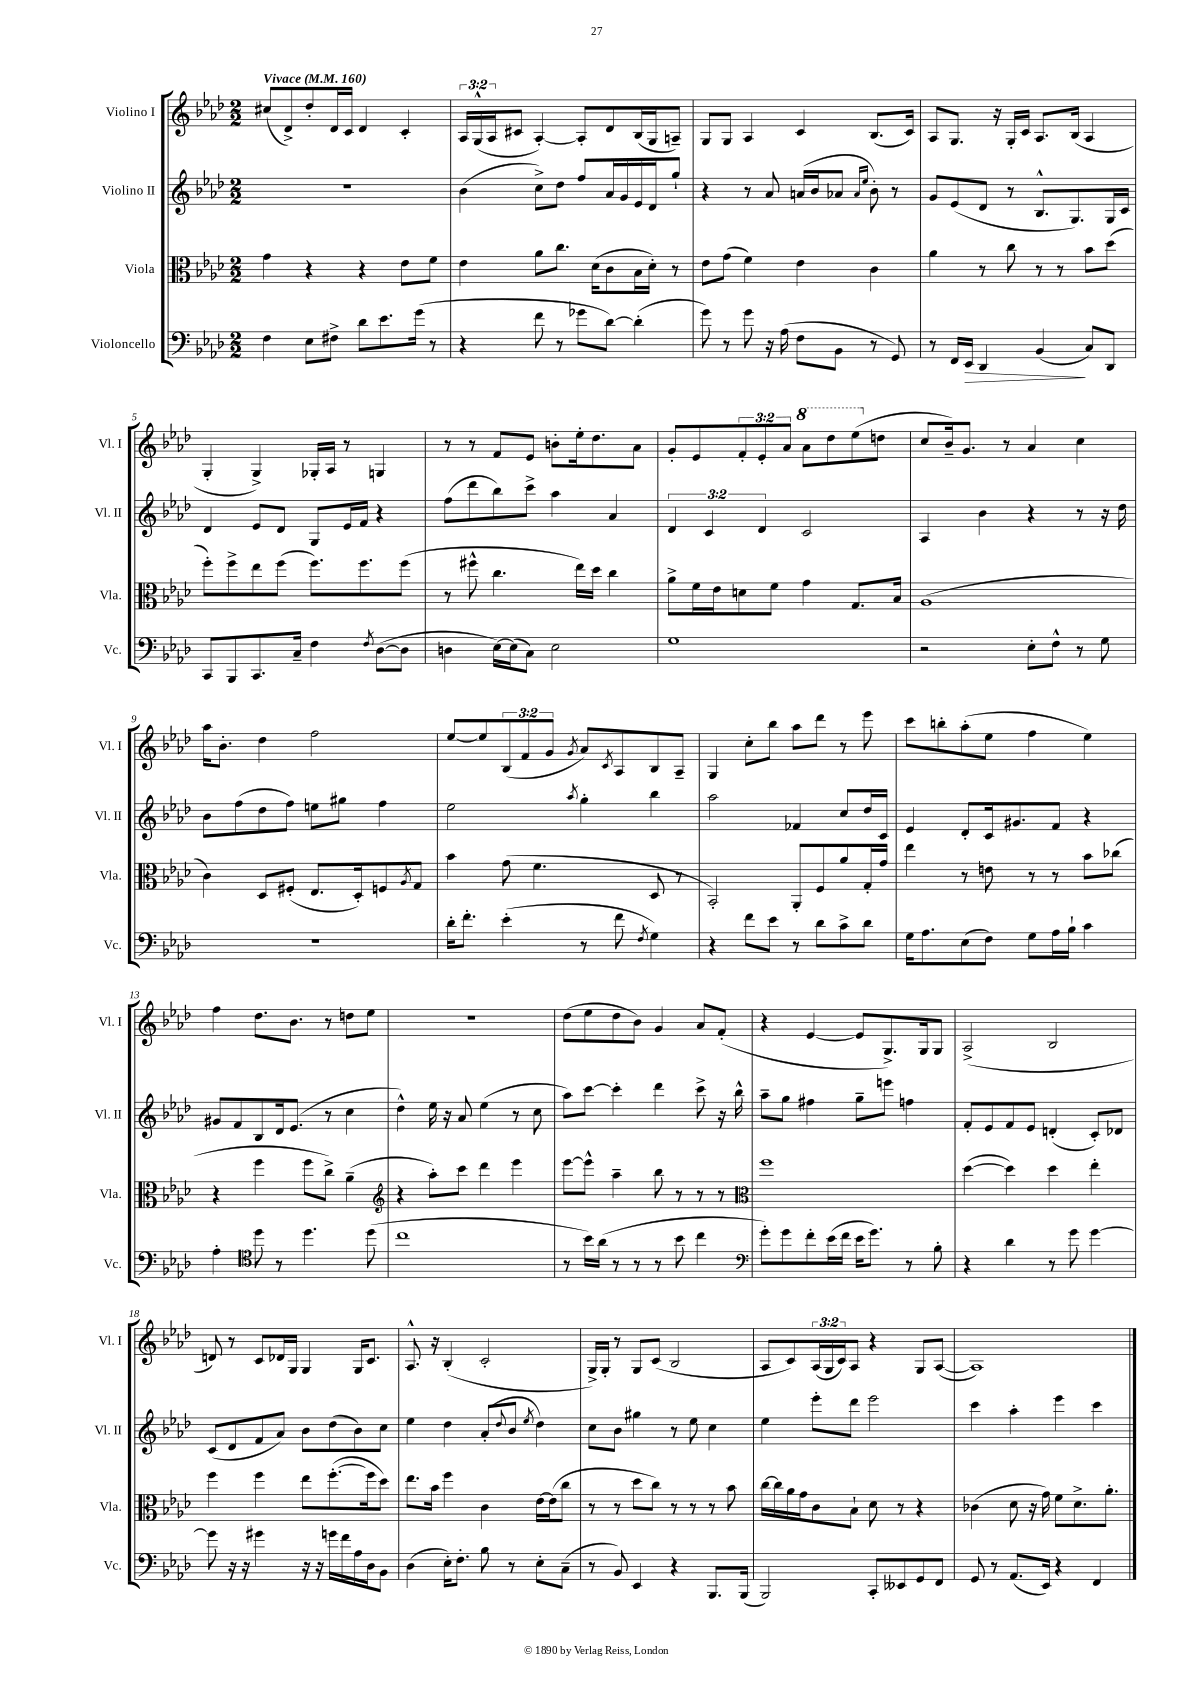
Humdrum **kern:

**kern	**kern	**kern	**kern
*staff4	*staff3	*staff2	*staff1
*clefF4	*clefC3	*clefG2	*clefG2
*k[b-e-a-d-]	*k[b-e-a-d-]	*k[b-e-a-d-]	*k[b-e-a-d-]
*M2/2	*M2/2	*M2/2	*M2/2
*MM160	*MM160	*MM160	*MM160
4F	4g	1r	(8cc#
.	.	.	8d-^)
8E-	4r	.	8dd-'
8F#^	.	.	16d-
.	.	.	16c
8d-	4r	.	4d-
8.e-	.	.	.
.	8e-	.	4c'
(16g	.	.	.
8r	8f	.	.
=	=	=	=
4r	4e-	(4b-	24A-
.	.	.	(24G^^
.	.	.	24A-
.	.	.	8c#
8f	8a-	8cc^)	[4A-')
8r	8.cc	8dd-	.
8g-	.	8ff	8A-']
.	(16d-	.	.
[8d-)	8c	16a-	8d-
.	.	16g	.
(4d-']	16B-	16e-	(16B-
.	16d-')	16d-	16G
.	8r	8gg`	8A~)
=	=	=	=
8g)	8e-	4r	8G
8r	(8g	.	8G
8g	4f)	8r	4A-
16r	.	8a-	.
(16A-	.	.	.
8F	4e-	(16a	4c
.	.	16b-	.
8BB-	.	8a-	.
.	.	16qqa-	.
.	.	16qqee-	.
8r	4c	8b-')	(8.B-
8GG)	.	8r	.
.	.	.	16c)
=	=	=	=
8r	4a-	8g	8A-
16FF	.	(8e-	8.G
16EE-	.	.	.
4DD-	8r	8d-	.
.	.	.	16r
.	8cc	8r	16G'
.	.	.	16c
(4BB-	8r	8.B-^^	8.A-
.	8r	.	.
.	.	8.G)	(16B-
8C)	8b-	.	4A-
8DD-	(8dd-	16G	.
.	.	16c	.
=	=	=	=
8CC	8ff')	4d-	4G'
8BBB-	8ff^	.	.
8.CC	8ee-	8e-	4G^)
.	(8ff	8d-	.
16C~	.	.	.
4F	8.ff)	8G	16G-'
.	.	.	16A-
.	.	16e-	8r
.	8.ff	16f	.
8qF	.	.	.
([8D-	.	4r	4G
8D-]	(8ff	.	.
=	=	=	=
4D	8r	(8ff	8r
.	8ff#^^	8ddd-	8r
[16E-)	4.cc	8bb-)	8f
(16E-]	.	.	.
8C)	.	8ccc^	8e-
2E-	.	4aa-	8b'
.	16ee-)	.	16ee-'
.	16dd-	.	8.dd-
.	4cc	4a-	.
.	.	.	8a-
=	=	=	=
1G	8a-^	6d-	8g'
.	16f	.	8e-
.	.	6c	.
.	16e-	.	.
.	8d	.	12f'
.	.	6d-	12e-'
.	8f	.	.
.	.	.	12a-
.	4g	2c	8aa-
.	.	.	8ddd-
.	8.G	.	(8eee-
.	.	.	8dd
.	16B-	.	.
=	=	=	=
2r	(1A-	4A-	8cc
.	.	.	16b-~)
.	.	.	8.g
.	.	4b-	.
.	.	.	8r
8E-'	.	4r	4a-
8F^^	.	.	.
8r	.	8r	4cc
8G	.	16r	.
.	.	16dd-	.
=	=	=	=
1r	4c)	8b-	16aa-
.	.	.	8.b-'
.	.	(8ff	.
.	8D-	8dd-	4dd-
.	(8F#'	8ff)	.
.	8.E-	8ee	2ff
.	.	8gg#	.
.	16D-')	.	.
.	8F	4ff	.
.	8qA-	.	.
.	8G	.	.
=	=	=	=
16d-'	4b-	2ee-	[8ee-
8.f'	.	.	.
.	.	.	8ee-]
(4e-'	(8g	.	(12B-
.	.	.	12f
.	4.f	.	.
.	.	.	12g
.	.	8qaa-	8qg
8r	.	4gg'	8a-)
.	.	.	8qc
8f	.	.	8A-
8qF	.	.	.
4G)	8D-	4bb-	8B-
.	8r	.	8A-~
=	=	=	=
4r	2BB-')	2aa-	4G
8f	.	.	8cc'
8e-	.	.	8bb-
8r	8AA-'	4f-	8aa-
8d-	8F	.	8ddd-
8c^	8a-	8cc	8r
8d-	16G'	16dd-	8eee-
.	16g	16c	.
=	=	=	=
16G	4ee-	4e-	8ccc
8.A-	.	.	.
.	.	.	8bb'
(8E-	8r	8d-'	(8aa-'
8F)	8e	16c	8ee-
.	.	8.g#	.
8G	8r	.	4ff
16A-	8r	8f	.
16B-`	.	.	.
4c	8b-	4r	4ee-)
.	(8cc-	.	.
=	=	=	=
4A-'	4r	8g#	4ff
.	.	8f	.
*clefC4	*	*	*
8dd-	4ff	8B-	8.dd-
8r	.	16d-	.
.	.	(8.e-	8.b-
4.dd-	8ff	.	.
.	8cc^)	8r	8r
.	(4a-~	4cc	8dd
(8dd-	.	.	8ee-
=	=	=	=
*	*clefG2	*	*
1cc	4r	4dd-^^)	1r
.	8aa-')	16ee-	.
.	.	16r	.
.	8ccc	8a-	.
.	4ddd-	(4ee-	.
.	4eee-	8r	.
.	.	8cc	.
=	=	=	=
8r	[8eee-	8aa-)	(8dd-
16b-)	8eee-^^]	[8ccc	8ee-
(16a-	.	.	.
8r	4aa-~	4ccc']	8dd-
8r	.	.	8b-)
8r	8bb-	4ddd-	4g
8b-	8r	.	.
4cc	8r	8ccc^	8a-
.	8r	16r	(8f'
.	.	16bb-^^	.
=	=	=	=
*clefF4	*clefC3	*	*
8g')	1ff	8aa-~	4r
8g	.	8gg	.
8f'	.	4ff#	[4e-
(16e-	.	.	.
16f	.	.	.
16e-	.	8gg~	8e-]
8.g)	.	.	.
.	.	8eee	8.G^)
8r	.	4ff	.
.	.	.	16G
8B-'	.	.	8G
=	=	=	=
4r	([4dd-	8f'	(2A-^
.	.	8e-	.
4d-	4dd-])	8f	.
.	.	8e-	.
8r	4dd-	(4d'	2B-
8g	.	.	.
[4g	4ee-'	8c')	.
.	.	8d-	.
=	=	=	=
8g]	4ff	(8c	8d)
16r	.	8d-	8r
16r	.	.	.
4g#	4ff	8f	8c
.	.	8a-)	16d-
.	.	.	16G
16r	8ee-	8b-	4G
16r	.	.	.
16g	([8.ff'	(8dd-	.
16f	.	.	.
16A-	.	8b-)	16G
16D-	16ff]	.	8.c
8BB-	8dd-)	8cc	.
=	=	=	=
(4D-	8.ee-	4ee-	8.A-^^
.	16b-	.	16r
16E-')	4ff	4dd-	(4B-'
8.F'	.	.	.
8B-	4c	(8a-'	2c'
.	.	8qqdd-	.
8r	.	8b-	.
.	.	8qee-	.
8E-'	[16e-	4dd-)	.
.	(16e-]	.	.
(8C~	8cc	.	.
=	=	=	=
8r	8r	8cc	16G^)
.	.	.	16G'
8BB-)	8r	8b-	8r
4EE-	8dd-	4gg#	8G
.	8cc)	.	(8c
4r	8r	8r	2B-
.	8r	8ee-	.
8.BBB-	8r	4cc	.
.	8b-	.	.
(16BBB-	.	.	.
=	=	=	=
2BBB-)	[16cc	4ee-	8A-
.	16cc]	.	.
.	16a-	.	8c)
.	16g	.	.
.	8c	8eee-'	(24A-
.	.	.	24G
.	.	.	24c)
.	8B-`	8ddd-	8A-
8CC'	8d-	2eee-	4r
8EE--	8r	.	.
8GG	4r	.	8G
8FF	.	.	([8A-
=	=	=	=
8GG	(4c-	4ccc	1A-])
8r	.	.	.
(8.AA-	8d-	4aa-'	.
.	16r	.	.
16EE-)	16g)	.	.
4r	8f	4eee-	.
.	8.d-^	.	.
4FF	.	4ccc	.
.	8.a-'	.	.
==	==	==	==
*-	*-	*-	*-
